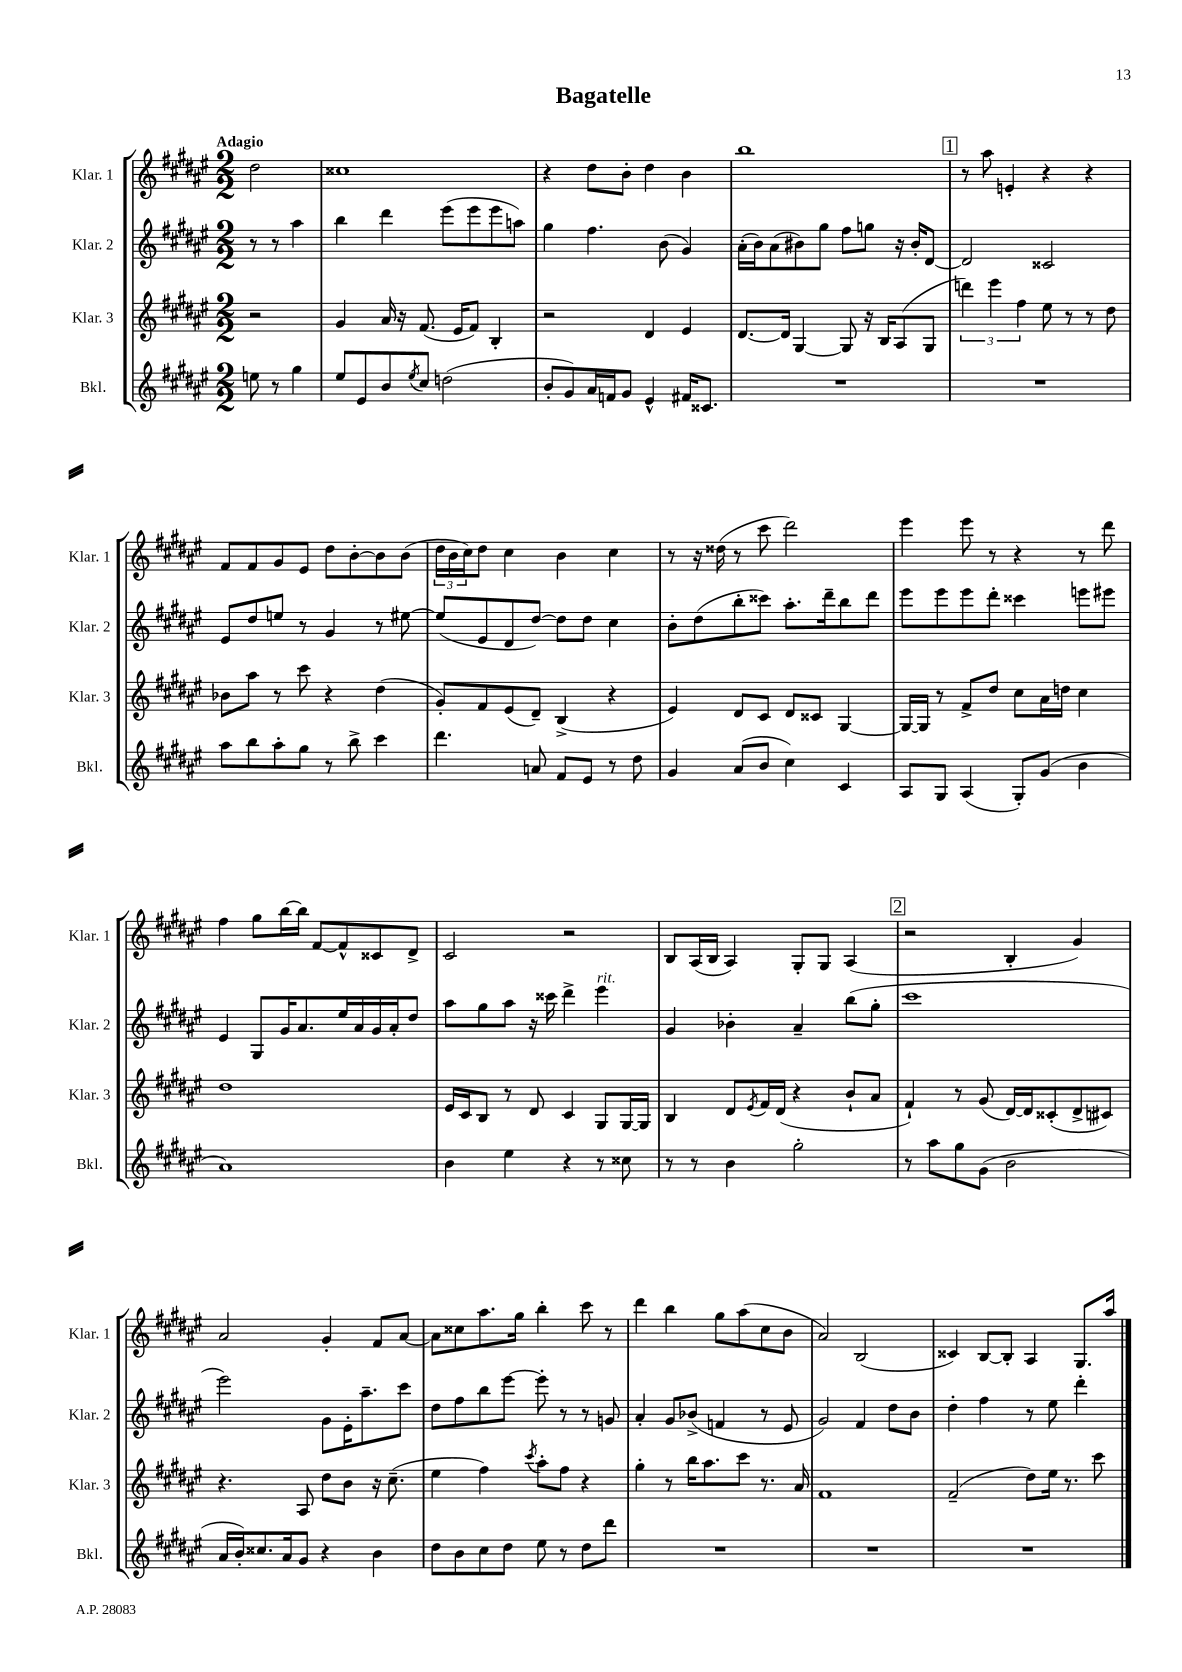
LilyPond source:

\header { title = "Bagatelle" }
<<
\new StaffGroup <<
\new Staff = "s0" \with { instrumentName = "Klar. 1" shortInstrumentName = "Klar. 1" } {
    \clef treble \key fis \major \numericTimeSignature \time 2/2 \partial 2 \tempo "Adagio"
    dis''2 |
    cisis''1 |
    r4 dis''8 b'8-. dis''4 b'4 |
    b''1 |
    \mark \markup { \box "1" } r8 ais''8 e'4-. r4 r4 |
    fis'8 fis'8 gis'8 eis'8 dis''8 b'8~-. b'8 b'8( |
    \tuplet 3/2 { dis''16 b'16 cis''16) } dis''8 cis''4 b'4 cis''4 |
    r8 r16 disis''16( r8 cis'''8 dis'''2) |
    eis'''4 eis'''8 r8 r4 r8 dis'''8 |
    fis''4 gis''8 b''16~ b''16 fis'8~ fis'8-^ cisis'8 dis'8-> |
    cis'2 r2 |
    b8 ais16( b16 ais4) gis8-. gis8 ais4( |
    \mark \markup { \box "2" } r2 b4-. gis'4) |
    ais'2 gis'4-. fis'8 ais'8~ |
    ais'8 cisis''8 ais''8. gis''16 b''4-. cis'''8 r8 |
    dis'''4 b''4 gis''8 ais''8( cis''8 b'8 |
    ais'2) b2( |
    cisis'4) b8~ b8-. ais4 gis8. ais''16 \bar "|." |
}
\new Staff = "s1" \with { instrumentName = "Klar. 2" shortInstrumentName = "Klar. 2" } {
    \clef treble \key fis \major \numericTimeSignature \time 2/2 \partial 2
    r8 r8 ais''4 |
    b''4 dis'''4 eis'''8( eis'''8 eis'''8 a''8) |
    gis''4 fis''4. b'8( gis'4) |
    ais'16-.( b'16) ais'8( bis'8) gis''8 fis''8 g''8 r16 bis'16-. dis'8~ |
    \mark \markup { \box "1" } dis'2 cisis'2 |
    eis'8 dis''8 e''8 r8 gis'4 r8 eis''8~ |
    eis''8( eis'8 dis'8 dis''8~) dis''8 dis''8 cis''4 |
    b'8-. dis''8( b''8-. cisis'''8) ais''8.-. dis'''16-- b''8 dis'''8 |
    eis'''8 eis'''8 eis'''8 dis'''8-. cisis'''4 e'''8 eis'''8 |
    eis'4 gis8 gis'16 ais'8. eis''16 ais'16 gis'16 ais'16-. dis''8 |
    ais''8 gis''8 ais''8 r16 cisis'''16 dis'''4-> eis'''4^\markup { \italic "rit." } |
    gis'4 bes'4-. ais'4-- b''8( gis''8-. |
    \mark \markup { \box "2" } cis'''1 |
    eis'''2) gis'8 eis'16-. ais''8.-- cis'''8 |
    dis''8 fis''8 b''8 eis'''8~ eis'''8-. r8 r8 g'8 |
    ais'4-. gis'8 bes'8->( f'4 r8 eis'8 |
    gis'2) fis'4 dis''8 b'8 |
    dis''4-. fis''4 r8 eis''8 dis'''4-. \bar "|." |
}
\new Staff = "s2" \with { instrumentName = "Klar. 3" shortInstrumentName = "Klar. 3" } {
    \clef treble \key fis \major \numericTimeSignature \time 2/2 \partial 2
    r2 |
    gis'4 ais'16 r16 fis'8.( eis'16 fis'8) b4-. |
    r2 dis'4 eis'4 |
    dis'8.~ dis'16 gis4~ gis8 r16 b16 ais8( gis8 |
    \mark \markup { \box "1" } \tuplet 3/2 { d'''4) eis'''4 fis''4 } eis''8 r8 r8 dis''8 |
    bes'8 ais''8 r8 cis'''8 r4 dis''4( |
    gis'8-.) fis'8 eis'8( dis'8--) b4->( r4 |
    eis'4) dis'8 cis'8 dis'8 cisis'8 gis4~ |
    gis16~ gis16 r8 fis'8-> dis''8 cis''8 ais'16 d''16 cis''4 |
    dis''1 |
    eis'16 cis'16 b8 r8 dis'8 cis'4 gis8 gis16~ gis16 |
    b4 dis'8 \acciaccatura { eis'8 } fis'16 dis'16( r4 b'8-! ais'8 |
    \mark \markup { \box "2" } fis'4-!) r8 gis'8( dis'16~) dis'16 cisis'8-.( dis'8-> cis'8) |
    r4. ais8 dis''8 b'8 r16 cis''8.--( |
    eis''4 fis''4) \acciaccatura { cis'''8 } ais''8-. fis''8 r4 |
    gis''4-. r8 b''16 ais''8. cis'''8 r8. ais'16 |
    fis'1 |
    fis'2--( dis''8) eis''16 r8. cis'''8 \bar "|." |
}
\new Staff = "s3" \with { instrumentName = "Bkl." shortInstrumentName = "Bkl." } {
    \clef treble \key fis \major \numericTimeSignature \time 2/2 \partial 2
    e''8 r8 gis''4 |
    eis''8 eis'8 b'8 \acciaccatura { eis''8 } cis''8 d''2( |
    b'8-. gis'8) ais'16 f'16 gis'8 eis'4-^ fis'16 cisis'8. |
    R1 |
    \mark \markup { \box "1" } R1 |
    ais''8 b''8 ais''8-. gis''8 r8 b''8-> cis'''4 |
    dis'''4. a'8 fis'8 eis'8 r8 dis''8 |
    gis'4 ais'8( b'8 cis''4) cis'4 |
    ais8 gis8 ais4( gis8-.) gis'8( b'4 |
    ais'1) |
    b'4 eis''4 r4 r8 cisis''8 |
    r8 r8 b'4 gis''2-. |
    \mark \markup { \box "2" } r8 ais''8 gis''8 gis'8( b'2 |
    ais'16 b'16-.) cisis''8. ais'16 gis'8 r4 b'4 |
    dis''8 b'8 cis''8 dis''8 eis''8 r8 dis''8 dis'''8 |
    R1 |
    R1 |
    R1 \bar "|." |
}
>>
>>
\layout { \context { \Score \remove "Bar_number_engraver" } }
